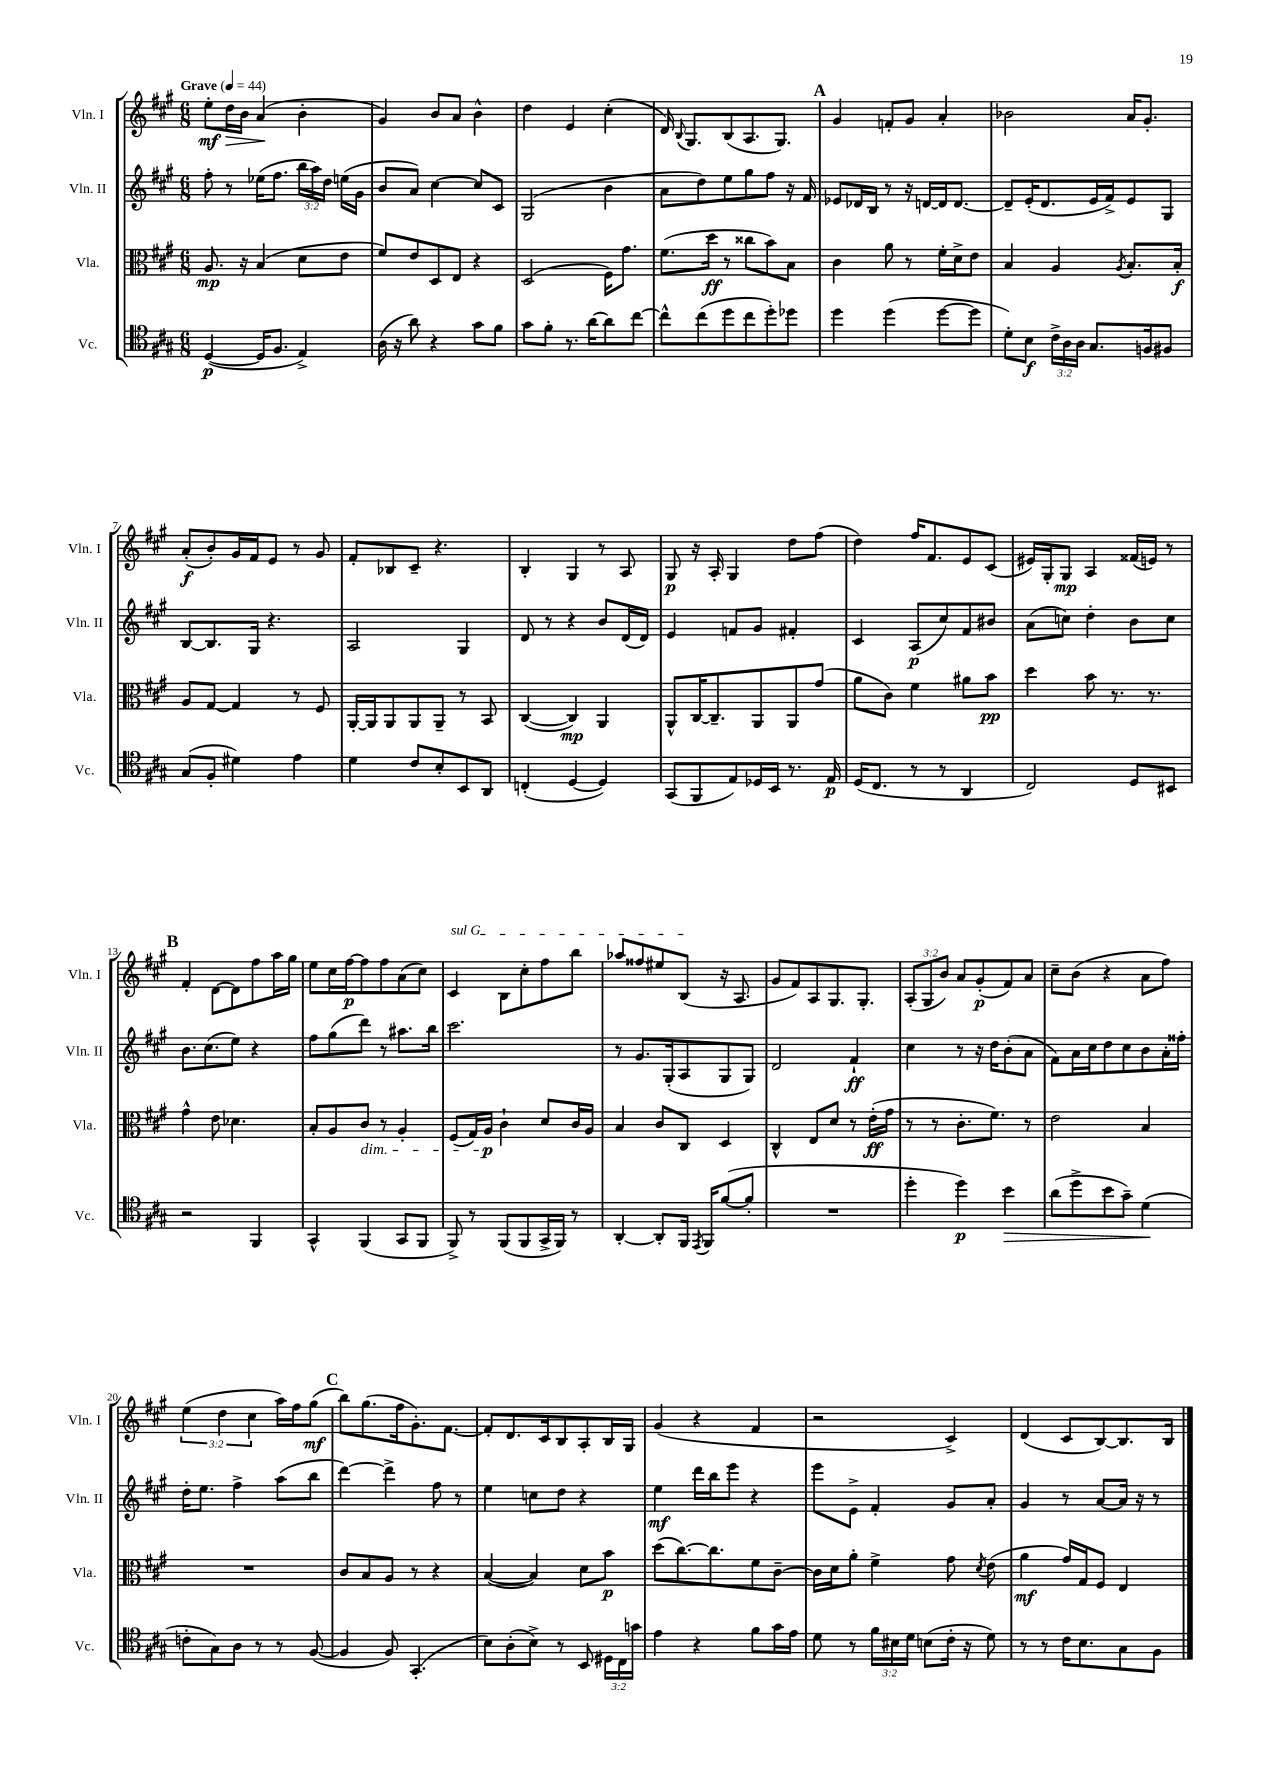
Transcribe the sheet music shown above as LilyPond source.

<<
\new StaffGroup <<
\new Staff = "s0" \with { instrumentName = "Vln. I" shortInstrumentName = "Vln. I" } {
    \clef treble \key a \major \numericTimeSignature \time 6/8 \override Staff.TupletNumber.text = #tuplet-number::calc-fraction-text \tempo "Grave" 4 = 44
    \autoBeamOff e''8[-.\mf d''16\> b'16] a'4\!( b'4-. |
    gis'4) b'8[ a'8] b'4-^ |
    d''4 e'4 cis''4-.( |
    d'16) \appoggiatura { b8 } gis8.[ b8( a8. gis8.]) |
    \mark \markup { \bold "A" } gis'4 f'8[-. gis'8] a'4-. |
    bes'2 a'16[ gis'8.]-. |
    a'8[-.\f( b'8-.) gis'16 fis'16 e'8] r8 gis'8 |
    fis'8[-. bes8 cis'8]-- r4. |
    b4-. gis4 r8 a8 |
    gis8\p r16 a16-. gis4 d''8[ fis''8]( |
    d''4) fis''16[ fis'8. e'8 cis'8]( |
    eis'16[) gis16-. gis8]\mp a4 fisis'16[( e'16]) r8 |
    \mark \markup { \bold "B" } fis'4-. d'8[~ d'8 fis''8 a''16 gis''16] |
    e''8[ cis''16 fis''16~\p fis''8 fis''8 a'8( cis''8]) |
    \once \override TextSpanner.bound-details.left.text = \markup { \italic "sul G" } cis'4\startTextSpan b8[ cis''8-. fis''8 b''8] |
    aes''8[ fisis''8 eis''8 b8]\stopTextSpan( r16 a8. |
    gis'8[ fis'8) a8 gis8. gis8.]-. |
    \tuplet 3/2 { a8[-.( gis8 b'8]) } a'8[ gis'8-.\p( fis'8) a'8] |
    cis''8[-- b'8]( r4 a'8[ fis''8]) |
    \tuplet 3/2 { e''4( d''4 cis''4 } a''16[) fis''16 gis''8]\mf( |
    \mark \markup { \bold "C" } b''8[) gis''8.( fis''16 gis'8.-.) fis'8.]~ |
    fis'8[-. d'8. cis'16 b8 a8-. b16 gis16] |
    gis'4( r4 fis'4 |
    r2 cis'4->) |
    d'4( cis'8[ b8~) b8. b16] \bar "|." |
}
\new Staff = "s1" \with { instrumentName = "Vln. II" shortInstrumentName = "Vln. II" } {
    \clef treble \key a \major \numericTimeSignature \time 6/8 \override Staff.TupletNumber.text = #tuplet-number::calc-fraction-text
    \autoBeamOff fis''8-. r8 ees''16[( fis''8.] \tuplet 3/2 { b''16[ a''16) d''16] } e''16[( gis'16] |
    b'8[ a'8]) cis''4~ cis''8[ cis'8] |
    gis2( b'4 |
    a'8[ d''8) e''8 gis''8 fis''8] r16 fis'16 |
    \mark \markup { \bold "A" } ees'8[ des'16 b16] r8 r16 d'16[~ d'16 d'8.]~ |
    d'8[-- e'16-.( d'8. e'16 fis'16->) e'8 gis8] |
    b8[~ b8. gis16] r4. |
    a2 gis4 |
    d'8 r8 r4 b'8[ d'16( d'16]) |
    e'4 f'8[ gis'8] fis'4-. |
    cis'4 a8[\p( cis''8) fis'8 bis'8] |
    a'8[( c''8]) d''4-. b'8[ c''8] |
    \mark \markup { \bold "B" } b'8.[ cis''8.( e''8]) r4 |
    fis''8[ gis''8( d'''8]) r8 ais''8.[ b''16] |
    cis'''2. |
    r8 gis'8.[ gis16-.( a8 gis8 gis8]) |
    d'2 fis'4-!\ff |
    cis''4 r8 r16 d''16[ b'8-.( a'8] |
    fis'8[) a'16 cis''16 d''8 cis''8 b'8 a'16-. fisis''16]-. |
    d''16[-. e''8.] fis''4-> a''8[( b''8] |
    \mark \markup { \bold "C" } d'''4~) d'''4-> fis''8 r8 |
    e''4 c''8[ d''8] r4 |
    e''4\mf d'''16[ b''16 e'''8] r4 |
    e'''8[ e'8]-> fis'4-. gis'8[ a'8]-. |
    gis'4 r8 a'8[~ a'16] r16 r8 \bar "|." |
}
\new Staff = "s2" \with { instrumentName = "Vla." shortInstrumentName = "Vla." } {
    \clef alto \key a \major \numericTimeSignature \time 6/8
    \autoBeamOff a8.\mp r16 b4( d'8[ e'8] |
    fis'8[) e'8 d8 e8] r4 |
    d2( fis16[) gis'8.] |
    fis'8.[( d''16]\ff r8 cisis''8[ b'8) b8] |
    \mark \markup { \bold "A" } cis'4 a'8 r8 fis'16[-. d'16-> e'8] |
    b4 a4 \acciaccatura { a8 } b8.[-. b16]-.\f |
    a8[ gis8]~ gis4 r8 fis8 |
    a,16[~-. a,16 a,8 a,8 a,8]-- r8 b,8 |
    cis4~( cis4\mp) a,4 |
    a,8[-^ cis16~ cis8.-- a,8 a,8 gis'8]( |
    a'8[ cis'8]) fis'4 ais'8[ b'8]\pp |
    d''4 b'8 r8. r8. |
    \mark \markup { \bold "B" } gis'4-^ e'8 des'4. |
    b8[-. a8 cis'8]\dim r8 a4-. |
    fis8[( gis16) a16]\p\! cis'4-! d'8[ cis'16 a16] |
    b4 cis'8[ cis8] d4 |
    cis4-^ e8[ d'8] r8 e'16[-.\ff( gis'16] |
    r8 r8 cis'8.[-. fis'8.]) r8 |
    e'2 b4 |
    R2. |
    \mark \markup { \bold "C" } cis'8[ b8 a8] r8 r4 |
    b4~( b4) d'8[ b'8]\p |
    d''8[( cis''8.~) cis''8. fis'8 cis'8]~-- |
    cis'16[ d'16 a'8]-. fis'4-> gis'8 \acciaccatura { d'8 } e'8( |
    a'4\mf gis'16[) gis16 fis8] e4 \bar "|." |
}
\new Staff = "s3" \with { instrumentName = "Vc." shortInstrumentName = "Vc." } {
    \clef tenor \key a \major \numericTimeSignature \time 6/8 \override Staff.TupletNumber.text = #tuplet-number::calc-fraction-text
    \autoBeamOff d4~\p( d16[ fis8.] e4->) |
    a16( r16 a'8) r4 gis'8[ fis'8] |
    gis'8[ fis'8]-. r8. a'16[~ a'8 cis''8]~ |
    cis''8[-^ cis''8( d''8 cis''8 d''8-.) des''8] |
    \mark \markup { \bold "A" } d''4 d''4( d''8[~ d''8] |
    d'8[-.) b8]\f \tuplet 3/2 { cis'16[-> a16 a16] } gis8.[ f16 fis8] |
    gis8[( fis8]-. dis'4) e'4 |
    d'4 cis'8[ b8-. b,8 a,8] |
    c4-.( d4~ d4) |
    gis,8[( fis,8 e8) des16 b,16] r8. e16\p |
    d16[( cis8.] r8 r8 a,4 |
    cis2) d8[ bis,8] |
    \mark \markup { \bold "B" } r2 fis,4 |
    gis,4-^ fis,4( gis,8[ fis,8] |
    fis,8->) r8 fis,8[( fis,8 gis,16-> fis,16]) r8 |
    a,4~-. a,8[-. fis,16] \acciaccatura { e,8 } fis,16[ fis'8~( fis'8]-. |
    R2. |
    d''4-. d''4\p) b'4\> |
    a'8[( d''8-> b'8 gis'8]--) d'4\!( |
    c'8[-. gis8) a8] r8 r8 fis8~( |
    \mark \markup { \bold "C" } fis4 fis8) gis,4.-.( |
    b8[) a8-.( b8]->) r8 b,8 \tuplet 3/2 { dis16[ cis16 g'16] } |
    e'4 r4 fis'8[ gis'16 e'16] |
    d'8 r8 \tuplet 3/2 { fis'16[ bis16 d'16] } b8[( cis'16]-. r16 d'8) |
    r8 r8 cis'16[ b8. gis8 fis8] \bar "|." |
}
>>
>>
